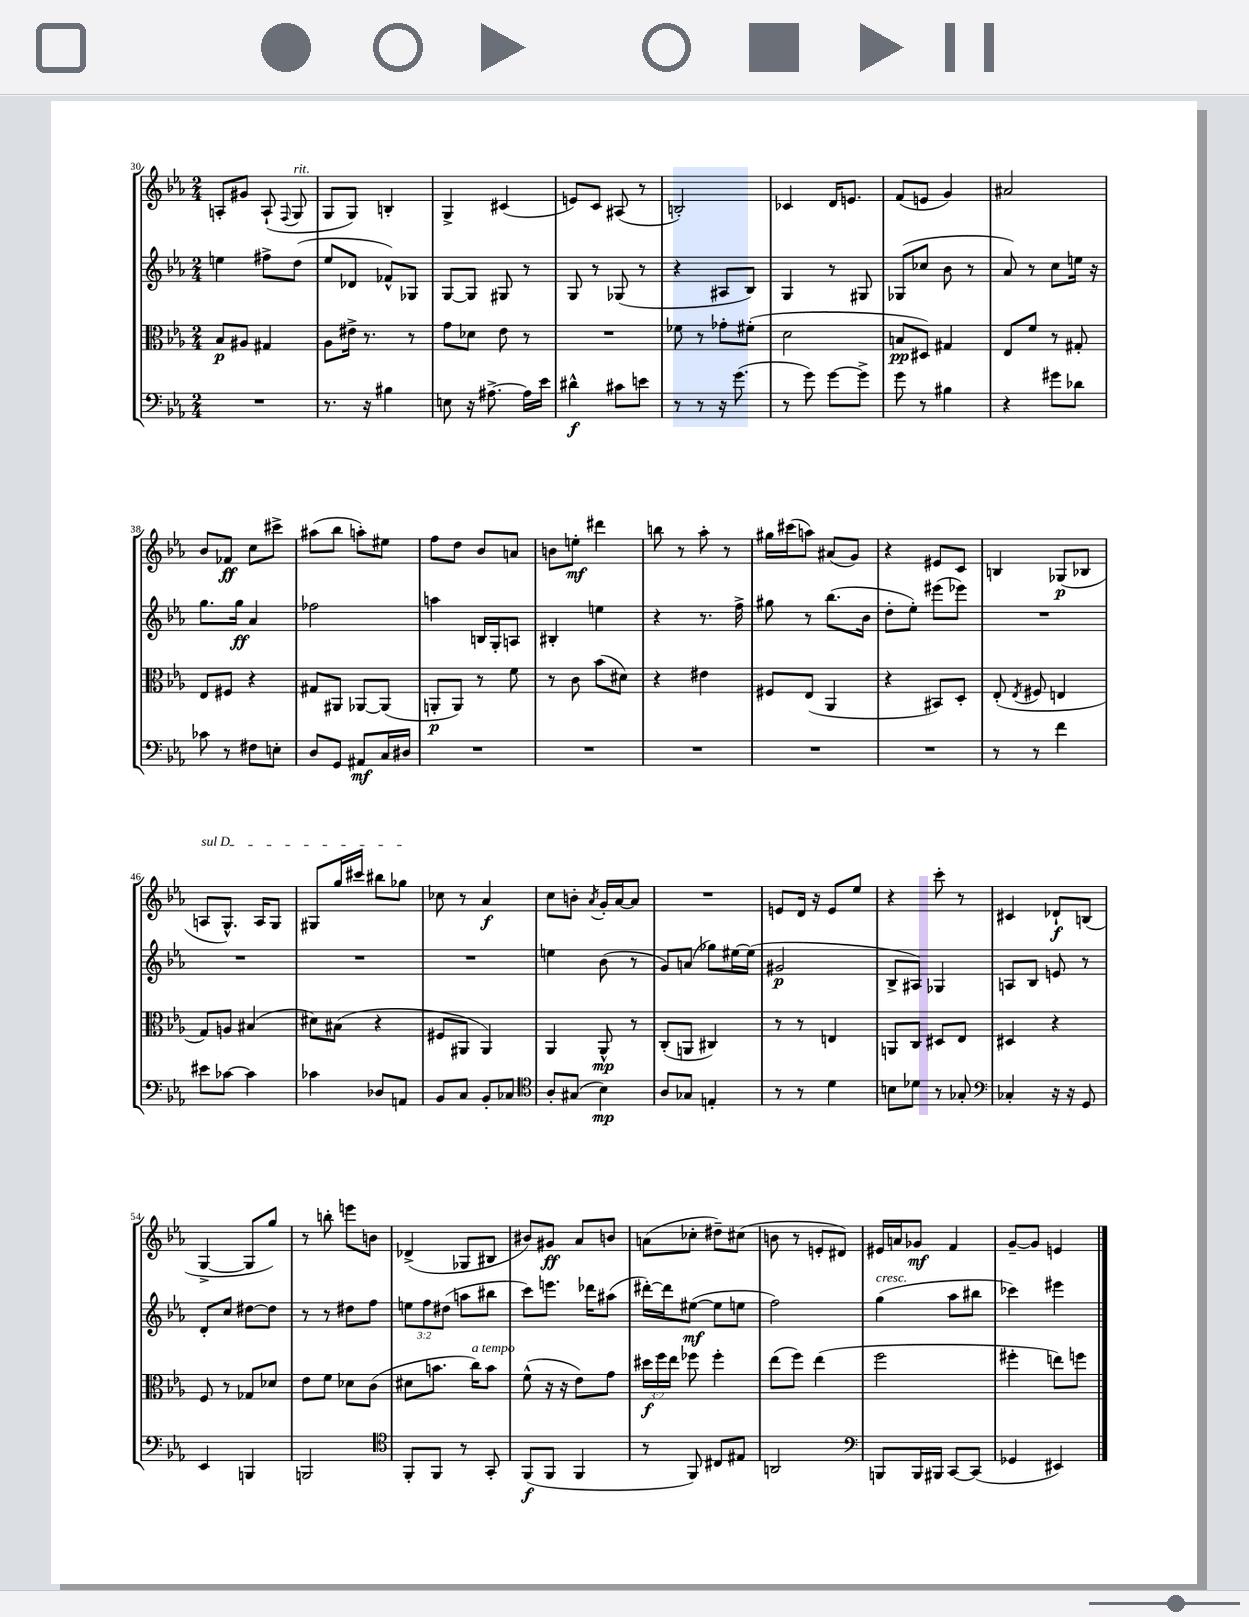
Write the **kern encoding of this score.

**kern	**dynam	**kern	**dynam	**kern	**dynam	**kern	**dynam
*part4	*part4	*part3	*part3	*part2	*part2	*part1	*part1
*staff4	*staff4	*staff3	*staff3	*staff2	*staff2	*staff1	*staff1
*clefF4	*	*clefC3	*	*clefG2	*	*clefG2	*
*k[b-e-a-]	*	*k[b-e-a-]	*	*k[b-e-a-]	*	*k[b-e-a-]	*
*M2/4	*	*M2/4	*	*M2/4	*	*M2/4	*
=30	=30	=30	=30	=30	=30	=30	=30
2r	.	8B-/L	p	4een\	.	8An'/L	.
.	.	8A#X/J	.	.	.	8g#X/J	.
.	.	4G#X/	.	8ff#X^\L	.	(8A`/	.
.	.	.	.	.	.	8qqF/	.
!	!	!	!	!	!	!LO:TX:a:i:t=rit.	!
.	.	.	.	(8dd\J	.	8G/	.
=31	=31	=31	=31	=31	=31	=31	=31
8.r	.	8A-\L	.	8ee-/L	.	8G/L	.
.	.	16e#X^\Jk	.	8d-X/J	.	8G/J)	.
16r	.	8.r	.	.	.	.	.
4B#X\	.	.	.	8f-X^^/L)	.	4Bn'/	.
.	.	8r	.	8G-X/J	.	.	.
=32	=32	=32	=32	=32	=32	=32	=32
8En\	.	8g\L	.	[8G/L	.	4G^/	.
16r	.	8d-X\J	.	8G/J]	.	.	.
[8.A#X^\	.	.	.	.	.	.	.
.	.	8e-\	.	8G#X/	.	(4c#X/	.
16A#\LL]	.	8r	.	8r	.	.	.
16e-\JJ	.	.	.	.	.	.	.
=33	=33	=33	=33	=33	=33	=33	=33
4d#X^^\	f	2r	.	8G/	.	8en/L)	.
.	.	.	.	8r	.	8c/J	.
8c#X\L	.	.	.	(8G-X/	.	(8A#X/	.
8en\J	.	.	.	8r	.	8r	.
=34	=34	=34	=34	=34	=34	=34	=34
8r	.	8f-X\	.	4r	.	2Bn'/)	.
8r	.	8r	.	.	.	.	.
16r	.	8g-X'\L	.	8A#X/L	.	.	.
(8.g\	.	.	.	.	.	.	.
.	.	(8f#X'\J	.	8B-/J)	.	.	.
=35	=35	=35	=35	=35	=35	=35	=35
8r	.	2d\	.	4G/	.	4c-X/	.
8g\)	.	.	.	.	.	.	.
[8g\L	.	.	.	8r	.	16d/KL	.
.	.	.	.	.	.	8.en/J	.
8g^\J]	.	.	.	8G#X/	.	.	.
=36	=36	=36	=36	=36	=36	=36	=36
8g\	.	8Bn/L	pp	(8G-X/L	.	(8f/L	.
8r	.	8D#X/J)	.	8cc-X/J	.	8en/J	.
4B#X\	.	4G#X/	.	8b-\	.	4g/)	.
.	.	.	.	8r	.	.	.
=37	=37	=37	=37	=37	=37	=37	=37
4r	.	8E-/L	.	8a-/)	.	2a#X/	.
.	.	8f/J	.	8r	.	.	.
8g#X\L	.	8r	.	8cc\L	.	.	.
8d-X\J	.	8G#X'/	.	16een\Jk	.	.	.
.	.	.	.	16r	.	.	.
!!LO:LB:g=z
=38	=38	=38	=38	=38	=38	=38	=38
8c-X\	.	8E-/L	.	8.gg\L	.	8b-/L	.
8r	.	8F#X/J	.	.	.	8f-X/J	ff
.	.	.	.	16gg\Jk	ff	.	.
8F#X\L	.	4r	.	4a-/	.	8cc\L	.
8En'\J	.	.	.	.	.	8ccc#X^\J	.
=39	=39	=39	=39	=39	=39	=39	=39
8D/L	.	8G#X/L	.	2ff-X\	.	(8aa#X\L	.
8GG/J	.	8AA#X/J	.	.	.	8bb-\J	.
8AA#X/L	mf	[8AA-X/L	.	.	.	8aan'\L)	.
16C/L	.	(8AA-/J]	.	.	.	8ee#X\J	.
16D#X/JJ	.	.	.	.	.	.	.
=40	=40	=40	=40	=40	=40	=40	=40
2r	.	8AAn'/L	p	4aan\	.	8ff\L	.
.	.	8AA/J)	.	.	.	8dd\J	.
.	.	8r	.	16Bn/LL	.	8b-/L	.
.	.	.	.	16G'/J	.	.	.
.	.	8f\	.	8An/J	.	8an/J	.
=41	=41	=41	=41	=41	=41	=41	=41
2r	.	8r	.	4B#X'/	.	8bn\L	.
.	.	8c\	.	.	.	8een'\J	mf
.	.	(8b-\L	.	4een\	.	4ddd#X\	.
.	.	8d#X\J)	.	.	.	.	.
=42	=42	=42	=42	=42	=42	=42	=42
2r	.	4r	.	4r	.	8bbn\	.
.	.	.	.	.	.	8r	.
.	.	4e#X\	.	8.r	.	8aa-'\	.
.	.	.	.	.	.	8r	.
.	.	.	.	16ff^\	.	.	.
=43	=43	=43	=43	=43	=43	=43	=43
2r	.	8F#X/L	.	8gg#X\	.	16gg#X\LL	.
.	.	.	.	.	.	(16ccc#X\J	.
.	.	(8E-/J	.	8r	.	8aan\J)	.
.	.	4AA-/	.	(8.bb-\L	.	(8a#X/L	.
.	.	.	.	.	.	8g/J)	.
.	.	.	.	16b-\Jk	.	.	.
=44	=44	=44	=44	=44	=44	=44	=44
2r	.	4r	.	8dd'\L	.	4r	.
.	.	.	.	8ee-'\J)	.	.	.
.	.	8BB#X/L)	.	(8eee#X\L	.	8e#X/L	.
.	.	8D'/J	.	8eee-X\J)	.	8c/J	.
=45	=45	=45	=45	=45	=45	=45	=45
8r	.	(8E-'/	.	2r	.	4Bn/	.
.	.	8qE-/	.	.	.	.	.
8r	.	8F#X/	.	.	.	.	.
4f\	.	4En/	.	.	.	(8G-X/L	p
.	.	.	.	.	.	8B-X/J	.
!!LO:LB:g=z
=46	=46	=46	=46	=46	=46	=46	=46
!	!	!	!	!	!	!LO:TX:a:i:t=sul D	!
8e#X\L	.	8G/L)	.	2r	.	8An/L	.
[8c-X\J	.	8An/J	.	.	.	8.G^^/J)	.
4c-\]	.	(4B#X/	.	.	.	.	.
.	.	.	.	.	.	16A/KL	.
.	.	.	.	.	.	8G/J	.
=47	=47	=47	=47	=47	=47	=47	=47
4c-X\	.	8d#X\L)	.	2r	.	8G#X/L	.
.	.	(8B#X\J	.	.	.	16gg/L	.
.	.	.	.	.	.	16ccc#X/JJ	.
8D-X/L	.	4r	.	.	.	8bb#X\L	.
8AAn/J	.	.	.	.	.	8gg-X\J	.
=48	=48	=48	=48	=48	=48	=48	=48
8BB-/L	.	8F#X/L	.	2r	.	8cc-X\	.
8C/J	.	8AA#X/J	.	.	.	8r	.
8BB-'/L	.	4AA#/)	.	.	.	4a-/	f
8C-X/J	.	.	.	.	.	.	.
=49	=49	=49	=49	=49	=49	=49	=49
*clefC4	*	*	*	*	*	*	*
8A-'/L	.	4AA-/	.	4een\	.	8cc\L	.
(8G#X/J	.	.	.	.	.	8bn'\J	.
.	.	.	.	.	.	8qa-/	.
4B-\)	mp	8AA-^^/	mp	(8b-\	.	16g'/LL	.
.	.	.	.	.	.	[16a-/J	.
.	.	8r	.	8r	.	8a-/J]	.
=50	=50	=50	=50	=50	=50	=50	=50
8A-/L	.	(8C'/L	.	8g/L)	.	2r	.
8G-X/J	.	8AAn/J	.	(8an/J	.	.	.
4En'/	.	4C#X/)	.	8gg-X\L)	.	.	.
.	.	.	.	[16ee#X\L	.	.	.
.	.	.	.	(16ee#\JJ]	.	.	.
=51	=51	=51	=51	=51	=51	=51	=51
8r	.	8r	.	2g#X/	p	8en/L	.
8r	.	8r	.	.	.	16d/Jk	.
.	.	.	.	.	.	16r	.
4d\	.	4En/	.	.	.	8e/L	.
.	.	.	.	.	.	8ee-/J	.
=52	=52	=52	=52	=52	=52	=52	=52
8Bn\L	.	8AAn/L	.	8B-^/L	.	4r	.
8d-X\J	.	8C/J	.	8A#X/J)	.	.	.
8r	.	8D#X/L	.	4G-X/	.	8ccc'\	.
8G-X'/	.	8E-/J	.	.	.	8r	.
=53	=53	=53	=53	=53	=53	=53	=53
*clefF4	*	*	*	*	*	*	*
4C-X'/	.	4D#X/	.	8An/L	.	4c#X/	.
.	.	.	.	8B-/J	.	.	.
16r	.	4r	.	8en/	.	8d-X`/L	f
16r	.	.	.	.	.	.	.
8GG/	.	.	.	8r	.	(8Bn/J	.
!!LO:LB:g=z
=54	=54	=54	=54	=54	=54	=54	=54
4EE-/	.	8F/	.	8d'/L	.	[4G^/	.
.	.	8r	.	8cc/J	.	.	.
4BBBn/	.	8G-X/L	.	[8dd#X\L	.	8G/L]	.
.	.	8d-X/J	.	8dd#\J]	.	8gg/J)	.
=55	=55	=55	=55	=55	=55	=55	=55
2BBBn/	.	8e-\L	.	8r	.	8r	.
.	.	8f\J	.	8r	.	8bbn'\	.
.	.	8d-X\L	.	8dd#X\L	.	8eeen\L	.
.	.	(8c\J	.	8ff\J	.	8bn\J	.
=56	=56	=56	=56	=56	=56	=56	=56
*clefC4	*	*	*	*	*	*	*
8FF'/L	.	8d#X\L	.	12een\L	.	(4d-X^/	.
.	.	.	.	12ff\	.	.	.
8FF/J	.	8.bn\J	.	.	.	.	.
.	.	.	.	(12dd#X\J	.	.	.
8r	.	.	.	8aan\L	.	8G-X/L	.
!	!	!LO:TX:a:i:t=a tempo	!	!	!	!	!
.	.	16cc\KL)	.	.	.	.	.
8GG'/	.	8b\J	.	8bb#X\J	.	8B#X/J	.
=57	=57	=57	=57	=57	=57	=57	=57
(8FF/L	f	(8f^^\	.	8ccc\L)	.	8b#X/L)	.
8FF/J	.	16r	.	8.eeen\J	.	8g#X/J	ff
.	.	16r	.	.	.	.	.
4FF/	.	8e-\L)	.	.	.	8a-/L	.
.	.	.	.	16ddd-X\KL	.	.	.
.	.	8g\J	.	(8aa#X\J	.	8bn/J	.
=58	=58	=58	=58	=58	=58	=58	=58
8r	.	24dd#X\LL	f	[16ddd#X'\LL)	.	(8an\L	.
.	.	24ff\	.	.	.	.	.
.	.	.	.	16ddd#\J]	.	.	.
.	.	24ee-\JJ	.	.	.	.	.
8FF/)	.	8ff-X\	.	([8ee#X\J	mf	8cc-X'\J	.
8C#X/L	.	4ff-'\	.	8ee#\L]	.	8dd#X~\L)	.
8E#X/J	.	.	.	8een\J	.	(8cc#X\J	.
=59	=59	=59	=59	=59	=59	=59	=59
2AAn/	.	(8ee-\L	.	2ff\)	.	8bn\	.
.	.	8ff\J)	.	.	.	8r	.
.	.	(4ee-\	.	.	.	8en'/L	.
.	.	.	.	.	.	8d#X/J)	.
=60	=60	=60	=60	=60	=60	=60	=60
*clefF4	*	*	*	*	*	*	*
!	!	!	!	!LO:TX:a:i:t=cresc.	!	!	!
8BBBn/L	.	2ff\	.	(4gg\	.	16e#X/LL	.
.	.	.	.	.	.	16an/J	.
16BBB/L	.	.	.	.	.	8g-X/J	mf
16BBB#X/JJ	.	.	.	.	.	.	.
[8CC/L	.	.	.	8aa-\L	.	4f/	.
(8CC/J]	.	.	.	8bb#X\J	.	.	.
=61	=61	=61	=61	=61	=61	=61	=61
4GG-X/	.	4ff#X'\	.	4ccc-X\)	.	[8g~/L	.
.	.	.	.	.	.	8g/J]	.
4EE#X/)	.	8een\L)	.	4eee#X\	.	4en/	.
.	.	8ffn\J	.	.	.	.	.
==	==	==	==	==	==	==	==
*-	*-	*-	*-	*-	*-	*-	*-
